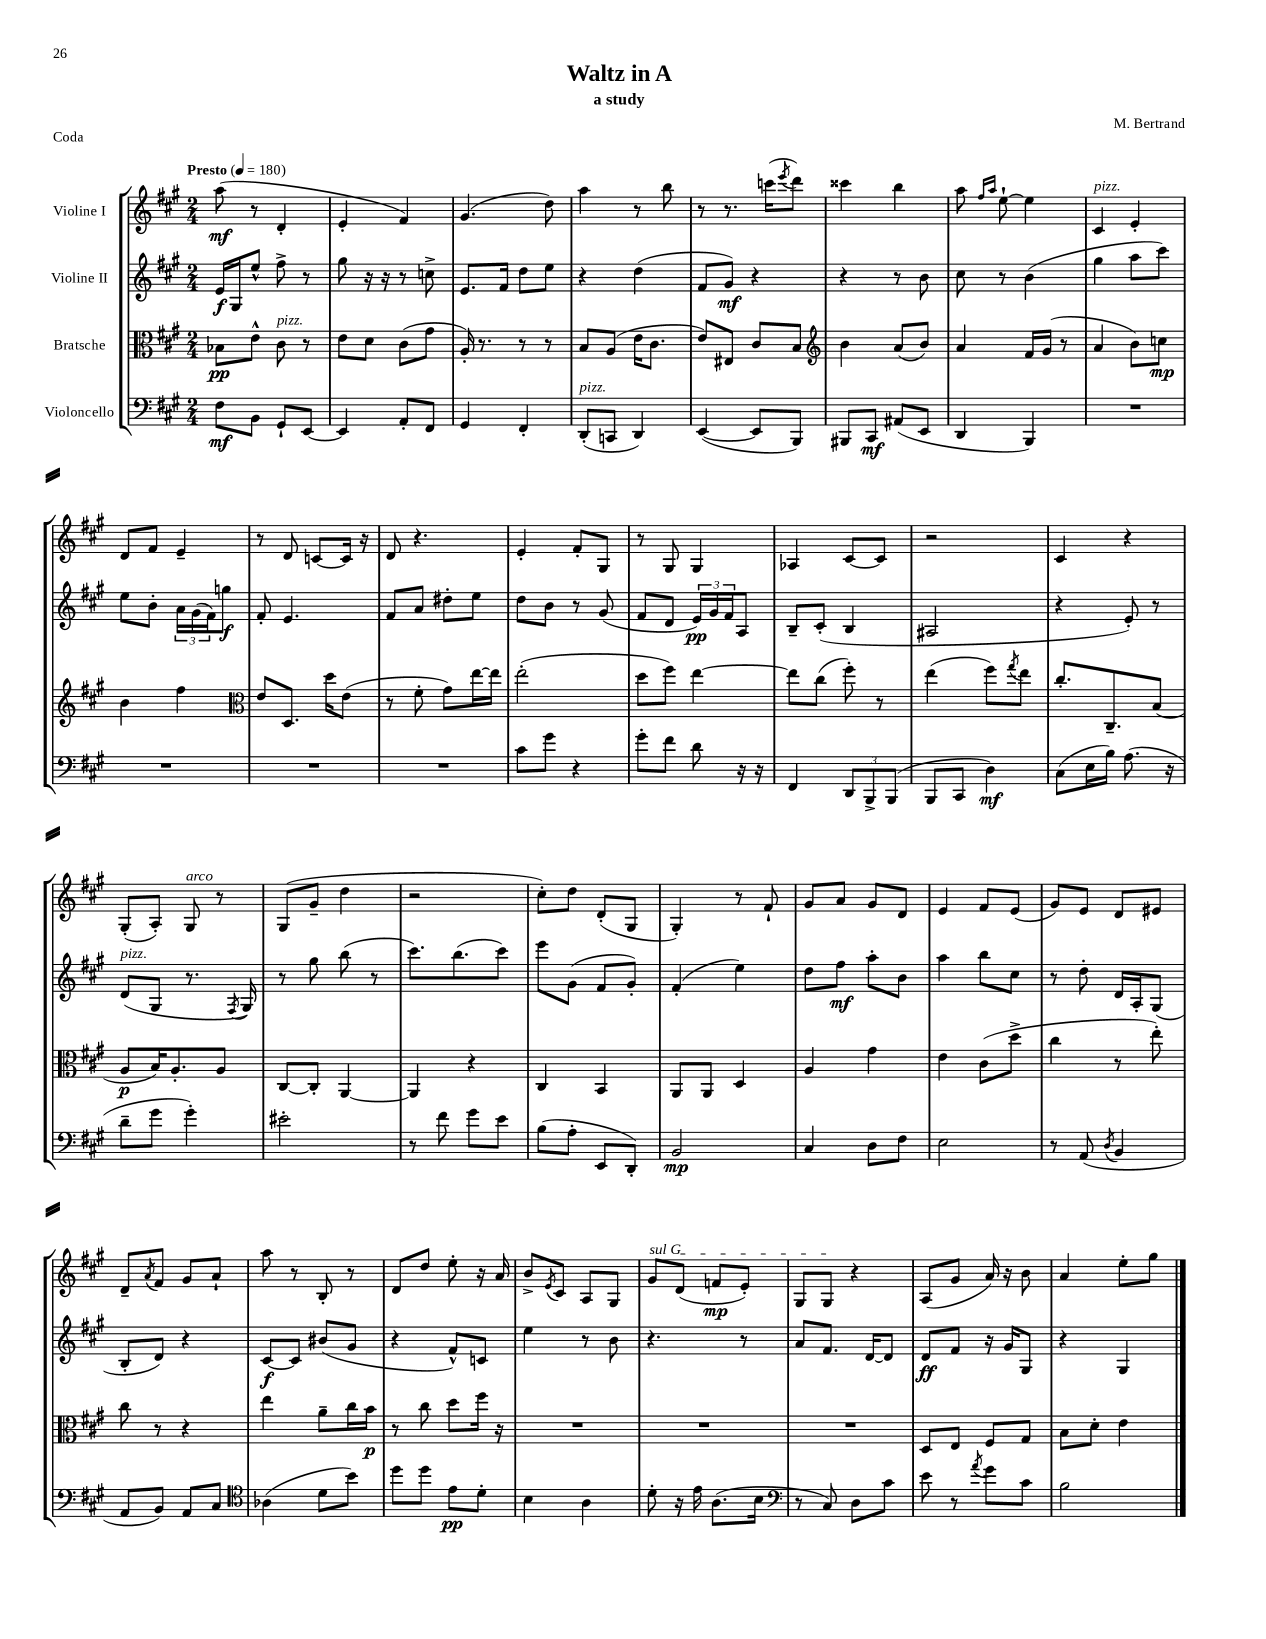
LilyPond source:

\header { title = "Waltz in A" composer = "M. Bertrand" subtitle = "a study" piece = "Coda" }
<<
\new StaffGroup <<
\new Staff = "s0" \with { instrumentName = "Violine I" } {
    \clef treble \key a \major \numericTimeSignature \time 2/4 \tempo "Presto" 4 = 180
    a''8\mf( r8 d'4-. |
    e'4-. fis'4) |
    gis'4.( d''8) |
    a''4 r8 b''8 |
    r8 r8. c'''16( \acciaccatura { e'''8 } d'''8) |
    cisis'''4 b''4 |
    a''8 \grace { fis''16 a''16 } e''8~-! e''4 |
    cis'4^\markup { \italic "pizz." } e'4-. |
    d'8 fis'8 e'4-- |
    r8 d'8 c'8~ c'16 r16 |
    d'8 r4. |
    e'4-. fis'8-. gis8 |
    r8 gis8 gis4 |
    aes4 cis'8~ cis'8 |
    r2 |
    cis'4 r4 |
    gis8-.( a8-.) gis8^\markup { \italic "arco" } r8 |
    gis8( gis'8-- d''4 |
    r2 |
    cis''8-.) d''8 d'8-.( gis8 |
    gis4-.) r8 fis'8-! |
    gis'8 a'8 gis'8 d'8 |
    e'4 fis'8 e'8( |
    gis'8) e'8 d'8 eis'8 |
    d'8-- \acciaccatura { a'8 } fis'8 gis'8 a'8-! |
    a''8 r8 b8-. r8 |
    d'8 d''8 e''8-. r16 a'16 |
    b'8-> \acciaccatura { e'8 } cis'8 a8 gis8 |
    \once \override TextSpanner.bound-details.left.text = \markup { \italic "sul G" } gis'8\startTextSpan d'8( f'8\mp e'8-.) |
    gis8 gis8\stopTextSpan r4 |
    a8( gis'8 a'16) r16 b'8 |
    a'4 e''8-. gis''8 \bar "|." |
}
\new Staff = "s1" \with { instrumentName = "Violine II" } {
    \clef treble \key a \major \numericTimeSignature \time 2/4
    e'16\f gis16 e''8-^ fis''8-> r8 |
    gis''8 r16 r16 r8 c''8-> |
    e'8. fis'16 d''8 e''8 |
    r4 d''4( |
    fis'8 gis'8\mf) r4 |
    r4 r8 b'8 |
    cis''8 r8 b'4( |
    gis''4 a''8 cis'''8) |
    e''8 b'8-. \tuplet 3/2 { a'16 gis'16( fis'16) } g''8\f |
    fis'8-. e'4. |
    fis'8 a'8 dis''8-. e''8 |
    d''8 b'8 r8 gis'8( |
    fis'8 d'8 \tuplet 3/2 { e'16\pp) gis'16 fis'16 } a8 |
    b8-- cis'8-.( b4 |
    ais2 |
    r4 e'8-.) r8 |
    d'8^\markup { \italic "pizz." }( gis8 r8. \acciaccatura { fis8 } gis16) |
    r8 gis''8 b''8( r8 |
    cis'''8.) b''8.( cis'''8) |
    e'''8 gis'8( fis'8 gis'8-.) |
    fis'4-.( e''4) |
    d''8 fis''8\mf a''8-. b'8 |
    a''4 b''8 cis''8 |
    r8 d''8-. d'16 a16-. gis8( |
    b8-. d'8) r4 |
    cis'8~\f cis'8 bis'8( gis'8 |
    r4 fis'8-^) c'8 |
    e''4 r8 b'8 |
    r4. r8 |
    a'8 fis'8. d'16~ d'8 |
    d'8\ff fis'8 r16 gis'16 gis8 |
    r4 gis4 \bar "|." |
}
\new Staff = "s2" \with { instrumentName = "Bratsche" } {
    \clef alto \key a \major \numericTimeSignature \time 2/4
    bes8\pp e'8-^ cis'8^\markup { \italic "pizz." } r8 |
    e'8 d'8 cis'8( gis'8 |
    a16-.) r8. r8 r8 |
    b8 a8( e'16 cis'8. |
    e'8) eis8 cis'8 b8 |
    \clef treble b'4 a'8( b'8) |
    a'4 fis'16 gis'16( r8 |
    a'4 b'8) c''8\mp |
    b'4 fis''4 |
    \clef alto e'8 d8. d''16 e'8( |
    r8 fis'8-. gis'8) e''16~ e''16 |
    e''2-.( |
    d''8 fis''8) e''4~ |
    e''8 cis''8( fis''8-.) r8 |
    e''4( fis''8) \acciaccatura { gis''8 } e''8 |
    cis''8.-. cis8.-- b8( |
    a8\p b16) a8.-. a8 |
    cis8~ cis8-. a,4~ |
    a,4 r4 |
    cis4 b,4 |
    a,8 a,8 d4 |
    a4 gis'4 |
    e'4 cis'8( d''8-> |
    cis''4 r8 e''8-.) |
    cis''8 r8 r4 |
    e''4 a'8-- cis''16 b'16\p |
    r8 cis''8 d''8 fis''16 r16 |
    R2 |
    R2 |
    R2 |
    d8 e8 fis8 gis8 |
    b8 d'8-. e'4 \bar "|." |
}
\new Staff = "s3" \with { instrumentName = "Violoncello" } {
    \clef bass \key a \major \numericTimeSignature \time 2/4
    fis8\mf b,8 gis,8-! e,8~ |
    e,4 a,8-. fis,8 |
    gis,4 fis,4-. |
    d,8-.^\markup { \italic "pizz." }( c,8 d,4) |
    e,4~( e,8 b,,8) |
    bis,,8 cis,8\mf ais,8( e,8 |
    d,4 b,,4) |
    R2 |
    R2 |
    R2 |
    R2 |
    cis'8 gis'8 r4 |
    gis'8-. fis'8 d'8 r16 r16 |
    fis,4 \tuplet 3/2 { d,8 b,,8-> b,,8( } |
    b,,8 cis,8 d4\mf) |
    cis8( e16 b16) a8.( r16 |
    d'8-- gis'8 gis'4-.) |
    eis'2-. |
    r8 fis'8 gis'8 e'8 |
    b8( a8-. e,8 d,8-.) |
    b,2\mp |
    cis4 d8 fis8 |
    e2 |
    r8 a,8( \acciaccatura { d8 } b,4 |
    a,8 b,8) a,8 cis8 |
    \clef tenor aes4( d'8 b'8) |
    d''8 d''8 e'8\pp d'8-. |
    b4 a4 |
    d'8-. r16 e'16 a8.( b16 |
    \clef bass r8 cis8) d8 cis'8 |
    e'8 r8 \acciaccatura { a'8 } gis'8 cis'8 |
    b2 \bar "|." |
}
>>
>>
\layout { \context { \Score \remove "Bar_number_engraver" } }
